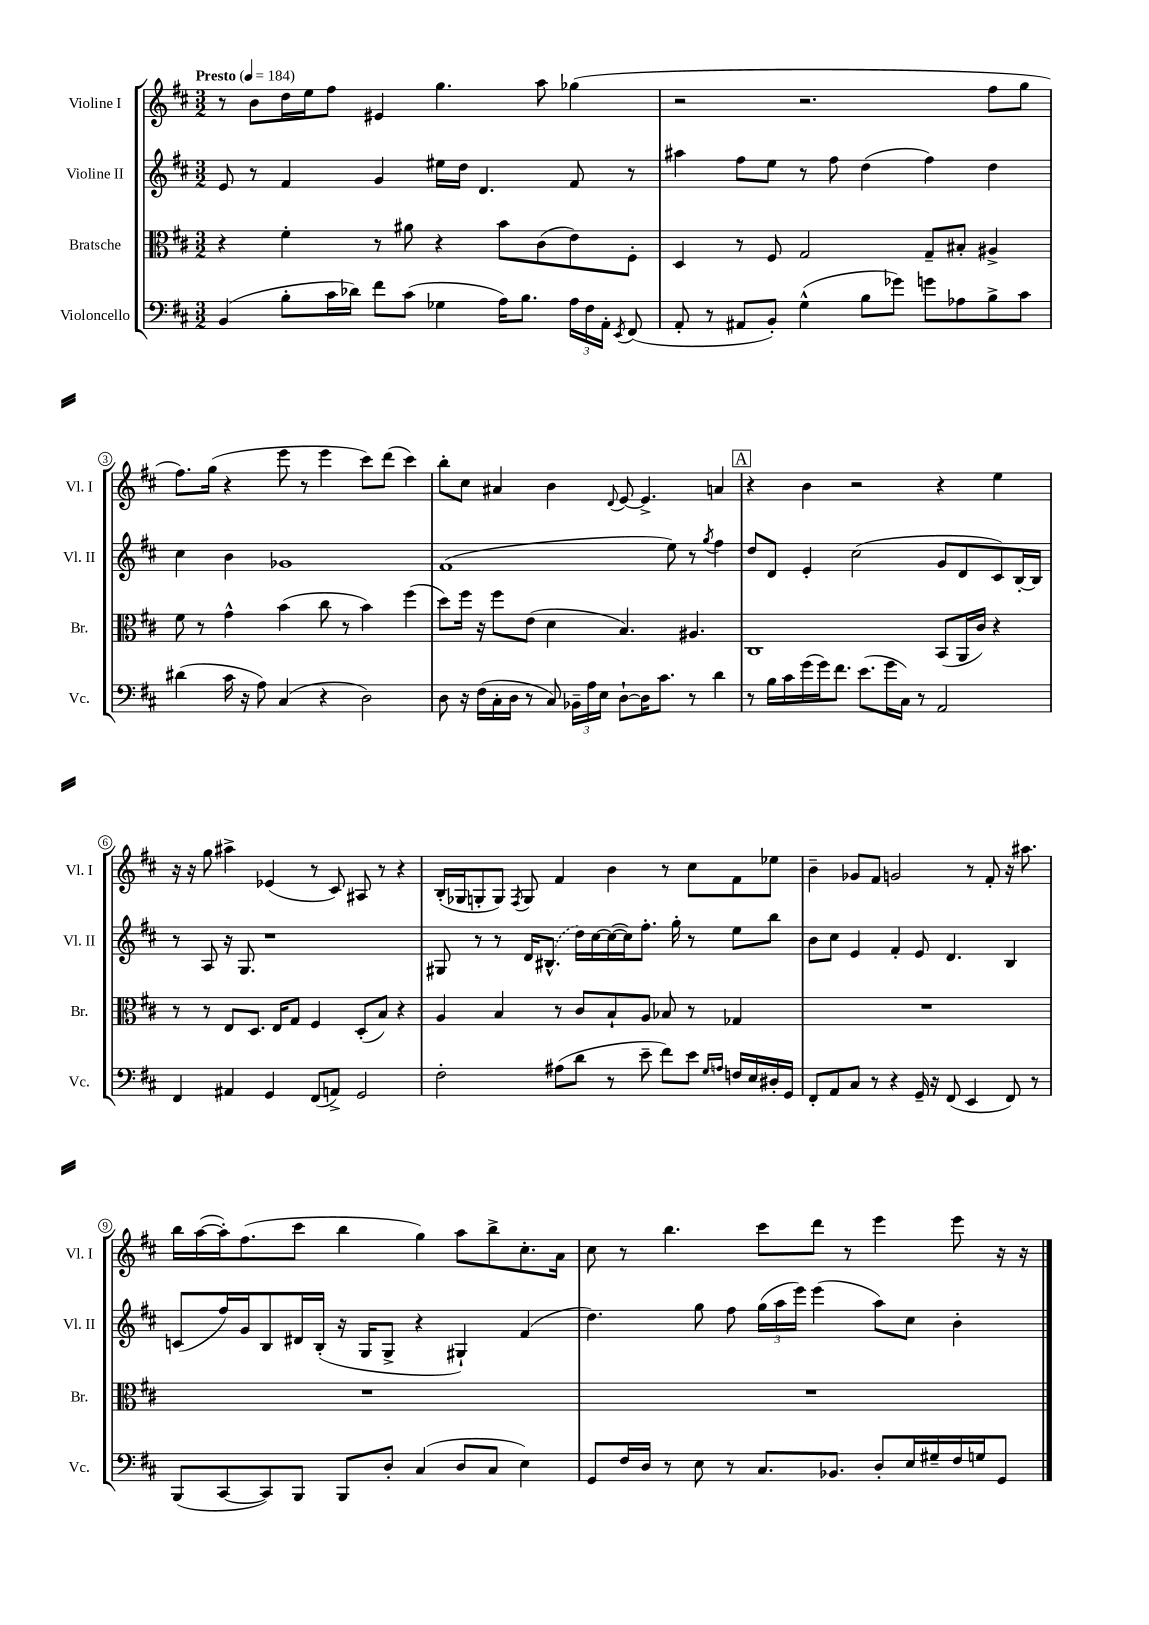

**kern	**kern	**kern	**kern
*part4	*part3	*part2	*part1
*staff4	*staff3	*staff2	*staff1
*I"Violoncello	*I"Bratsche	*I"Violine II	*I"Violine I
*I'Vc.	*I'Br.	*I'Vl. II	*I'Vl. I
*clefF4	*clefC3	*clefG2	*clefG2
*k[f#c#]	*k[f#c#]	*k[f#c#]	*k[f#c#]
*M3/2	*M3/2	*M3/2	*M3/2
*MM184	*MM184	*MM184	*MM184
=1	=1	=1	=1
!	!	!	!LO:TX:a:B:t=Presto
(4BB/	4r	8e/	8r
.	.	8r	8b\L
8B'\L	4f#'\	4f#/	16dd\L
.	.	.	16ee\J
16c#\L	.	.	8ff#\J
16d-X\JJ)	.	.	.
8f#\L	8r	4g/	4e#X/
(8c#\J	8a#X\	.	.
4G-X\	4r	16ee#X\LL	4.gg\
.	.	16dd\JJ	.
.	.	4.d/	.
16A\KL)	8b\L	.	.
8.B\J	.	.	.
.	(8c#\	.	8aa\
24A\LL	8e\)	8f#/	(4gg-X\
24F#\	.	.	.
24AA'\JJ	.	.	.
8qEE/	.	.	.
(8FF#/	8F#'\J	8r	.
=2	=2	=2	=2
8AA'/	4D/	4aa#X\	2r
8r	.	.	.
8AA#X/L	8r	8ff#\L	.
8BB'/J)	8F#/	8ee\J	.
(4G^^\	2G/	8r	2.r
.	.	8ff#\	.
8B\L	.	(4dd\	.
8g-X\J)	.	.	.
8gn\L	8G~/L	4ff#\)	.
8A-X\	8B#X'/J	.	.
8B^\	4A#X^/	4dd\	8ff#\L
8c#\J	.	.	8gg\J
!!LO:LB:g=z
=3	=3	=3	=3
(4d#X\	8f#\	4cc#\	8.ff#\L)
.	8r	.	.
.	.	.	(16gg\Jk
16c#\	4g^^\	4b\	4r
16r	.	.	.
8A\)	.	.	.
(4C#/	(4b\	1g-X	8eee\
.	.	.	8r
4r	8cc#\	.	4eee\
.	8r	.	.
2D\)	4b\)	.	8ccc#\L)
.	.	.	(8ddd\J
.	(4ff#\	.	4ccc#\)
=4	=4	=4	=4
8D\	8dd\L)	(1f#	8bb'\L
16r	16ff#\Jk	.	8cc#\J
(16F#\LL	16r	.	.
16C#'\	8ff#\L	.	4a#X/
16D\JJ	.	.	.
8r	(8e\J	.	.
8C#/)	4d\	.	4b\
24BB-X~\LL	.	.	.
24A\	.	.	.
24E\JJ	.	.	.
.	.	.	8qqd/
[8D`\L	4.B/)	.	[8e/
16D\K]	.	.	4.e^/]
8.c#\J	.	.	.
.	.	8ee\)	.
8r	4.A#X/	8r	.
.	.	8qgg/	.
4d\	.	4ff#\	4an/
!!LO:REH:place=s1:t=A
=5	=5	=5	=5
8r	1C#	8dd/L	4r
16B\LL	.	8d/J	.
16c#\	.	.	.
(16g\	.	4e'/	4b\
16g\J)	.	.	.
8.f#\J	.	.	.
.	.	(2cc#\	2r
(8.e\L	.	.	.
16g\L	.	.	.
16C#\JJ)	.	.	.
8r	.	.	.
2AA/	(8BB/L	8g/L	4r
.	16AA/L	8d/	.
.	16c#/JJ)	.	.
.	4r	8c#/)	4ee\
.	.	[16B'/L	.
.	.	16B/JJ]	.
!!LO:LB:g=z
=6	=6	=6	=6
4FF#/	8r	8r	16r
.	.	.	16r
.	8r	8A/	8gg\
4AA#X/	8E/L	16r	4aa#X^\
.	.	8.G/	.
.	8.D/J	.	.
4GG/	.	1r	(4e-X/
.	16E/KL	.	.
.	8G/J	.	.
(8FF#/L	4F#/	.	8r
8AAn^/J)	.	.	8c#/)
2GG/	(8D'/L	.	8A#X/
.	8B/J)	.	8r
.	4r	.	4r
=7	=7	=7	=7
2F#'\	4A/	8G#X/	(16B'/LL
.	.	.	16G-X/J
.	.	8r	8Gn'/
.	4B/	8r	8G/J)
.	.	.	8qF#/
.	.	16d/KL	8G/
.	.	(8.B#X^^/J	.
(8A#X\L	8r	.	4f#/
8d\J	8c#/L	16dd\LL)	.
.	.	[16cc#\	.
8r	8B`/	(16cc#\_	4b\
.	.	16cc#\J])	.
8e~\	8A/J	8.ff#'\J	.
8f#\L)	8B-X/	.	8r
.	.	16gg'\	.
8e\J	8r	8r	8cc#\L
16qqG/LL	.	.	.
16qqAn/JJ	.	.	.
16Fn/LL	4G-X/	8ee\L	8f#\
16E/	.	.	.
16D#X'/	.	8bb\J	8ee-X\J
16GG/JJ	.	.	.
=8	=8	=8	=8
8FF#'/L	1.r	8b\L	4b~\
8AA/	.	8cc#\J	.
8C#/J	.	4e/	8g-X/L
8r	.	.	8f#/J
4r	.	4f#'/	2gn/
16GG~/	.	8e/	.
16r	.	.	.
(8FF#/	.	4.d/	.
4EE/	.	.	8r
.	.	.	8f#'/
8FF#/)	.	4B/	16r
.	.	.	8.aa#X\
8r	.	.	.
!!LO:LB:g=z
=9	=9	=9	=9
(8BBB/L	1.r	(8cn/L	16bb\LL
.	.	.	([16aa\
[8CC#/	.	16ff#/L)	16aa'\J])
.	.	16g/J	(8.ff#\
8CC#/])	.	8B/	.
8BBB/J	.	16d#X/L	8ccc#\J
.	.	(16B'/JJ	.
8BBB/L	.	16r	4bb\
.	.	16G/KL	.
8D'/J	.	8G^/J	.
(4C#/	.	4r	4gg\)
8D/L	.	4G#X`/)	8aa\L
8C#/J	.	.	8bb^\
4E\)	.	(4f#/	8.cc#'\
.	.	.	16a\Jk
=10	=10	=10	=10
8GG/L	1.r	4.dd\)	8cc#\
16F#/L	.	.	8r
16D/JJ	.	.	.
8r	.	.	4.bb\
8E\	.	8gg\	.
8r	.	8ff#\	.
8.C#/L	.	(24gg\LL	8ccc#\L
.	.	24aa\	.
.	.	24eee\JJ)	.
.	.	(4eee\	8ddd\J
8.BB-X/J	.	.	.
.	.	.	8r
8D'/L	.	8aa\L)	4eee\
16E/L	.	8cc#\J	.
16G#X~/	.	.	.
16F#/	.	4b'\	8eee\
16Gn/J	.	.	.
8GG/J	.	.	16r
.	.	.	16r
==	==	==	==
*-	*-	*-	*-
